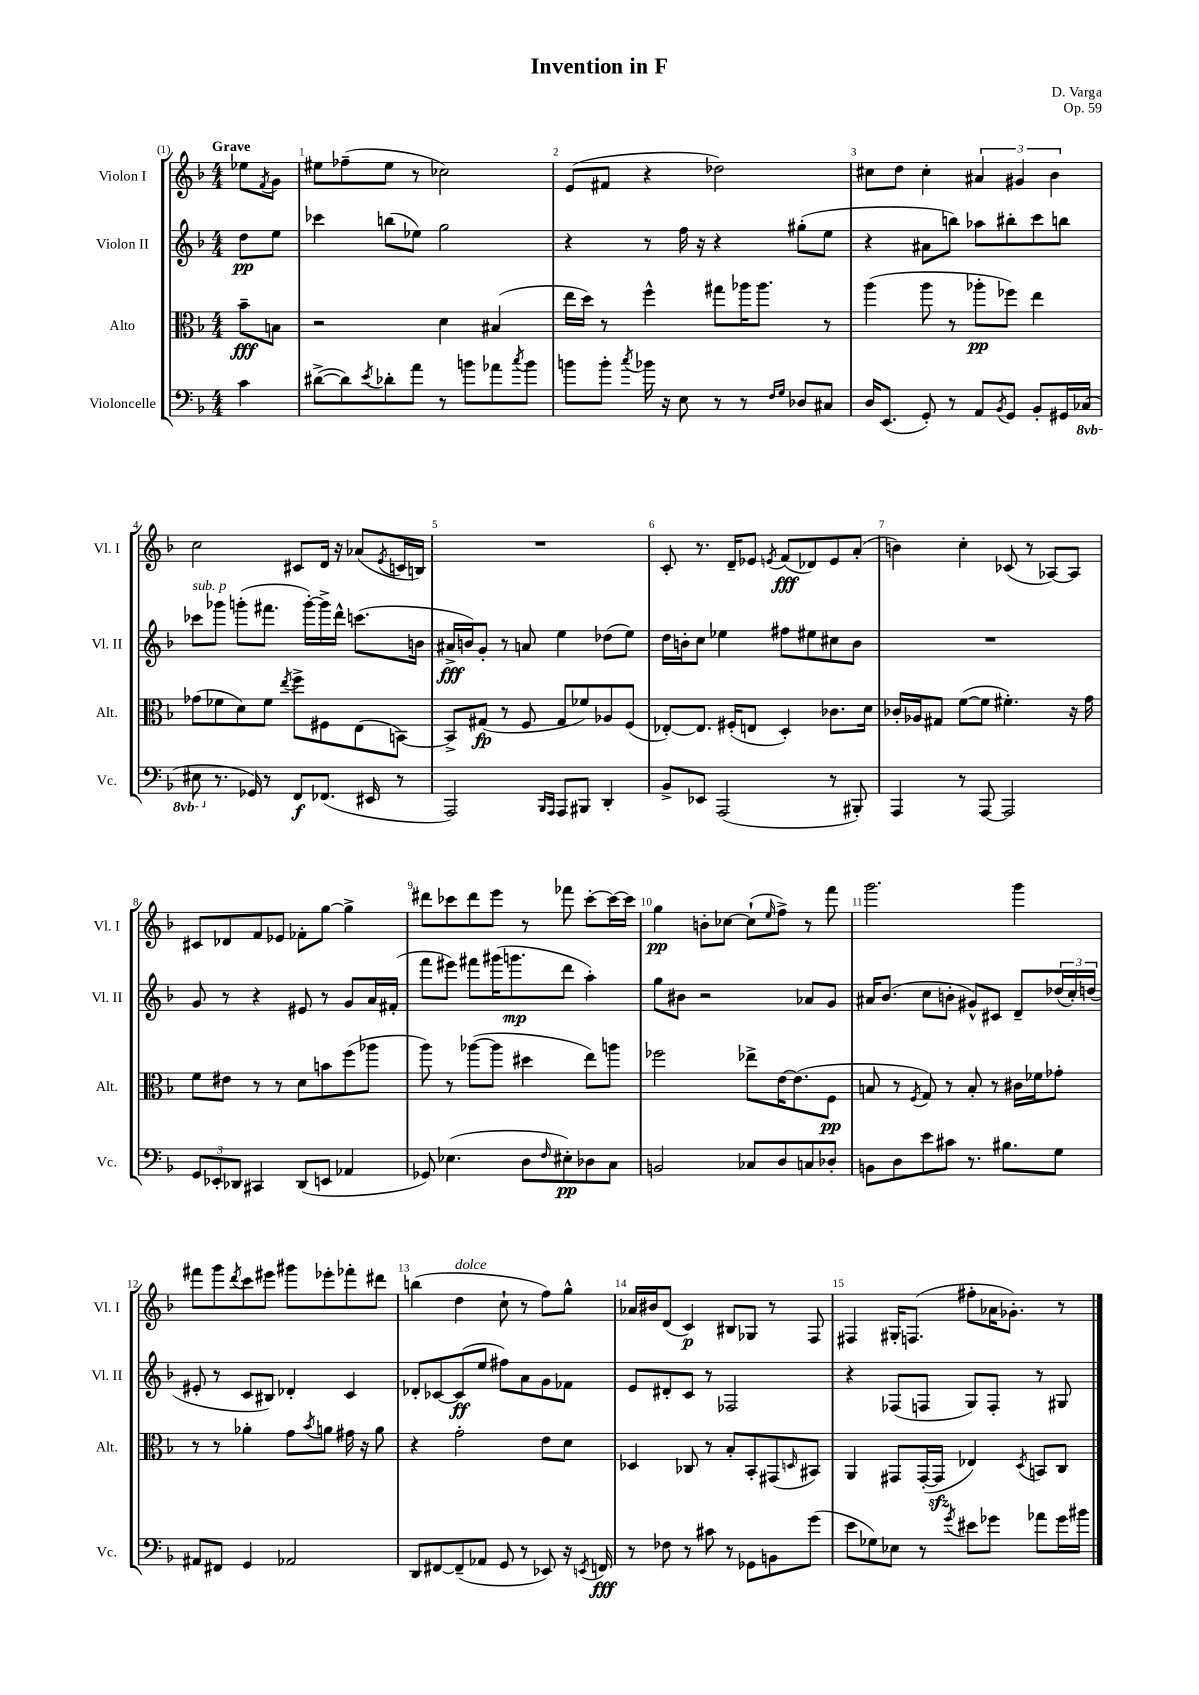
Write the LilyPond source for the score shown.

\header { title = "Invention in F" composer = "D. Varga" opus = "Op. 59" }
<<
\new StaffGroup <<
\new Staff = "s0" \with { instrumentName = "Violon I" shortInstrumentName = "Vl. I" } {
    \clef treble \key f \major \numericTimeSignature \time 4/4 \partial 4 \tempo "Grave"
    ees''8 \acciaccatura { f'8 } g'8 |
    eis''8 fes''8--( eis''8 r8 ces''2) |
    e'8( fis'8 r4 des''2) |
    cis''8 d''8 cis''4-. \tuplet 3/2 { ais'4 gis'4 bes'4 } |
    c''2 cis'8 d'16 r16 aes'8( \acciaccatura { e'8 } c'16 b16) |
    R1 |
    c'8-. r8. d'16-- ees'8 \acciaccatura { e'8 } f'8\fff( des'8) e'8 a'8-.( |
    b'4) c''4-. ces'8( r8 aes8~) aes8 |
    cis'8 des'8 f'8 ees'8 fes'8-. g''8~ g''4-> |
    dis'''8 ces'''8 dis'''8 e'''8 r8 fes'''8 ces'''8~-. ces'''16~ ces'''16 |
    g''4\pp b'8-. ces''8~ ces''8-!( \grace { e''16 } f''8->) r8 f'''8 |
    g'''2. g'''4 |
    fis'''8 g'''8 \acciaccatura { d'''8 } c'''8 eis'''8 gis'''8 ees'''8-. fes'''8-. dis'''8 |
    b''4( d''4^\markup { \italic "dolce" } c''8-! r8 f''8) g''8-^ |
    aes'16 bis'16 d'8( c'4\p) bis8 ges8 r8 f8 |
    fis4 gis16-. f8.( fis''8-. aes'16 ges'8.-.) r8 \bar "|." |
}
\new Staff = "s1" \with { instrumentName = "Violon II" shortInstrumentName = "Vl. II" } {
    \clef treble \key f \major \numericTimeSignature \time 4/4 \partial 4
    d''8\pp e''8 |
    ces'''4 b''8( ees''8) g''2 |
    r4 r8 f''16 r16 r4 gis''8-.( e''8 |
    r4 ais'8 b''8) aes''8 bis''8-. c'''8 b''8 |
    ces'''8^\markup { \italic "sub. p" } ges'''8 g'''8-.( fis'''8. g'''16~-.) g'''16-> d'''16-^ c'''8.( b'16 |
    ais'16->\fff b'16) g'8-. r8 a'8 e''4 des''8( e''8) |
    d''16 b'16-. c''8 ees''4 fis''8 eis''8 cis''8 b'8 |
    R1 |
    g'8 r8 r4 eis'8 r8 g'8 a'16 fis'16-.( |
    f'''8 eis'''8) fis'''8 gis'''16( g'''8.\mp d'''8 a''4-.) |
    g''8 bis'8 r2 aes'8 g'8 |
    ais'16 bes'8.( c''8 b'8-. gis'8-^) cis'8 d'8-- \tuplet 3/2 { des''16( c''16-.) d''16( } |
    eis'8-. r8 c'8 bis8) des'4-. c'4 |
    des'8-. ces'8~ ces'8\ff( e''8 fis''8) a'8 g'8 fes'8 |
    e'8 dis'8-. c'8 r8 fes2 |
    r4 fes8( f8 g8) f8-. r8 gis8 \bar "|." |
}
\new Staff = "s2" \with { instrumentName = "Alto" shortInstrumentName = "Alt." } {
    \clef alto \key f \major \numericTimeSignature \time 4/4 \partial 4
    bes'8--\fff b8 |
    r2 d'4 bis4( |
    e''16 d''16) r8 f''4-^ gis''8 aes''16 aes''8. r8 |
    a''4( a''8 r8 aes''8-.\pp fes''8) e''4 |
    ges'8( fes'8 d'8) fes'8 \acciaccatura { e''8 } f''8-> fis8 e8( b,8~) |
    b,8-> gis8\fp( r8 f8 gis8 fes'8) aes8 f8( |
    ees8~-.) ees8. fis16-.( e8 d4-.) ces'8. d'16 |
    ces'16-. aes16 gis8 f'8~( f'8 fis'4.-.) r16 g'16 |
    f'8 eis'8 r8 r8 d'8 b'8 f''8( aes''8 |
    a''8) r8 aes''8~( aes''8 dis''4 e''8) a''8 |
    fes''2 ees''8-> e'16~ e'8.( f8\pp |
    b8 r8 \acciaccatura { f8 } g8) r8 b8-. r8 cis'16 fes'16 ges'8-. |
    r8 r8 aes'4-. g'8 \acciaccatura { bes'8 } a'8 gis'16 r16 a'8 |
    r4 g'2-. e'8 d'8 |
    des4 ces8 r8 bes8-. bes,8-. gis,8( \grace { d16 } bis,8) |
    a,4 gis,8 gis,16~-.( gis,16\sfz ees4) \acciaccatura { d8 } b,8 c8 \bar "|." |
}
\new Staff = "s3" \with { instrumentName = "Violoncelle" shortInstrumentName = "Vc." } {
    \clef bass \key f \major \numericTimeSignature \time 4/4 \set Staff.ottavationMarkups = #ottavation-simple-ordinals \partial 4
    c'4 |
    dis'8~->( dis'8) \acciaccatura { e'8 } des'8-. a'8 r8 b'8 aes'8 \acciaccatura { c''8 } b'8 |
    b'8 b'8-. \acciaccatura { c''8 } bes'16 r16 e8 r8 r8 \grace { f16 g16 } des8 cis8 |
    d16 e,8.( g,8-.) r8 a,8 \acciaccatura { bes,8 } g,8 bes,8-. gis,16 \ottava #-1 ces,16( |
    eis,8 \ottava #0 r8. ges,16) r8 f,8\f fes,8.( eis,!16 r8 |
    a,,2) \grace { bes,,16 a,,16 } a,,8 bis,,8 d,4-. |
    bes,8-> ees,8 a,,2( r8 bis,,8-.) |
    a,,4 r8 a,,8~ a,,2 |
    \tuplet 3/2 { g,8 ees,8-. des,8 } cis,4 des,8( e,8 aes,4 |
    ges,8) ees4.( d8 \grace { f16 } eis8-.\pp) des8 c8 |
    b,2 ces8 d8 c8 des8-. |
    b,8 d8 e'8 cis'8 r8. bis8. g8 |
    ais,8 fis,8 g,4 aes,2 |
    d,8 fis,8~ fis,8--( aes,8 g,8 r8 ees,8) r16 \acciaccatura { e,8 } f,16\fff |
    r8 fes8 r8 cis'8 r8 ges,8 b,8 g'8( |
    e'8 ges8) ees8 r8 \acciaccatura { g'8 } eis'8 ges'8 aes'8 ges'16 bis'16 \bar "|." |
}
>>
>>
\layout { \context { \Score \override BarNumber.break-visibility = ##(#f #t #t) barNumberVisibility = #all-bar-numbers-visible } }
